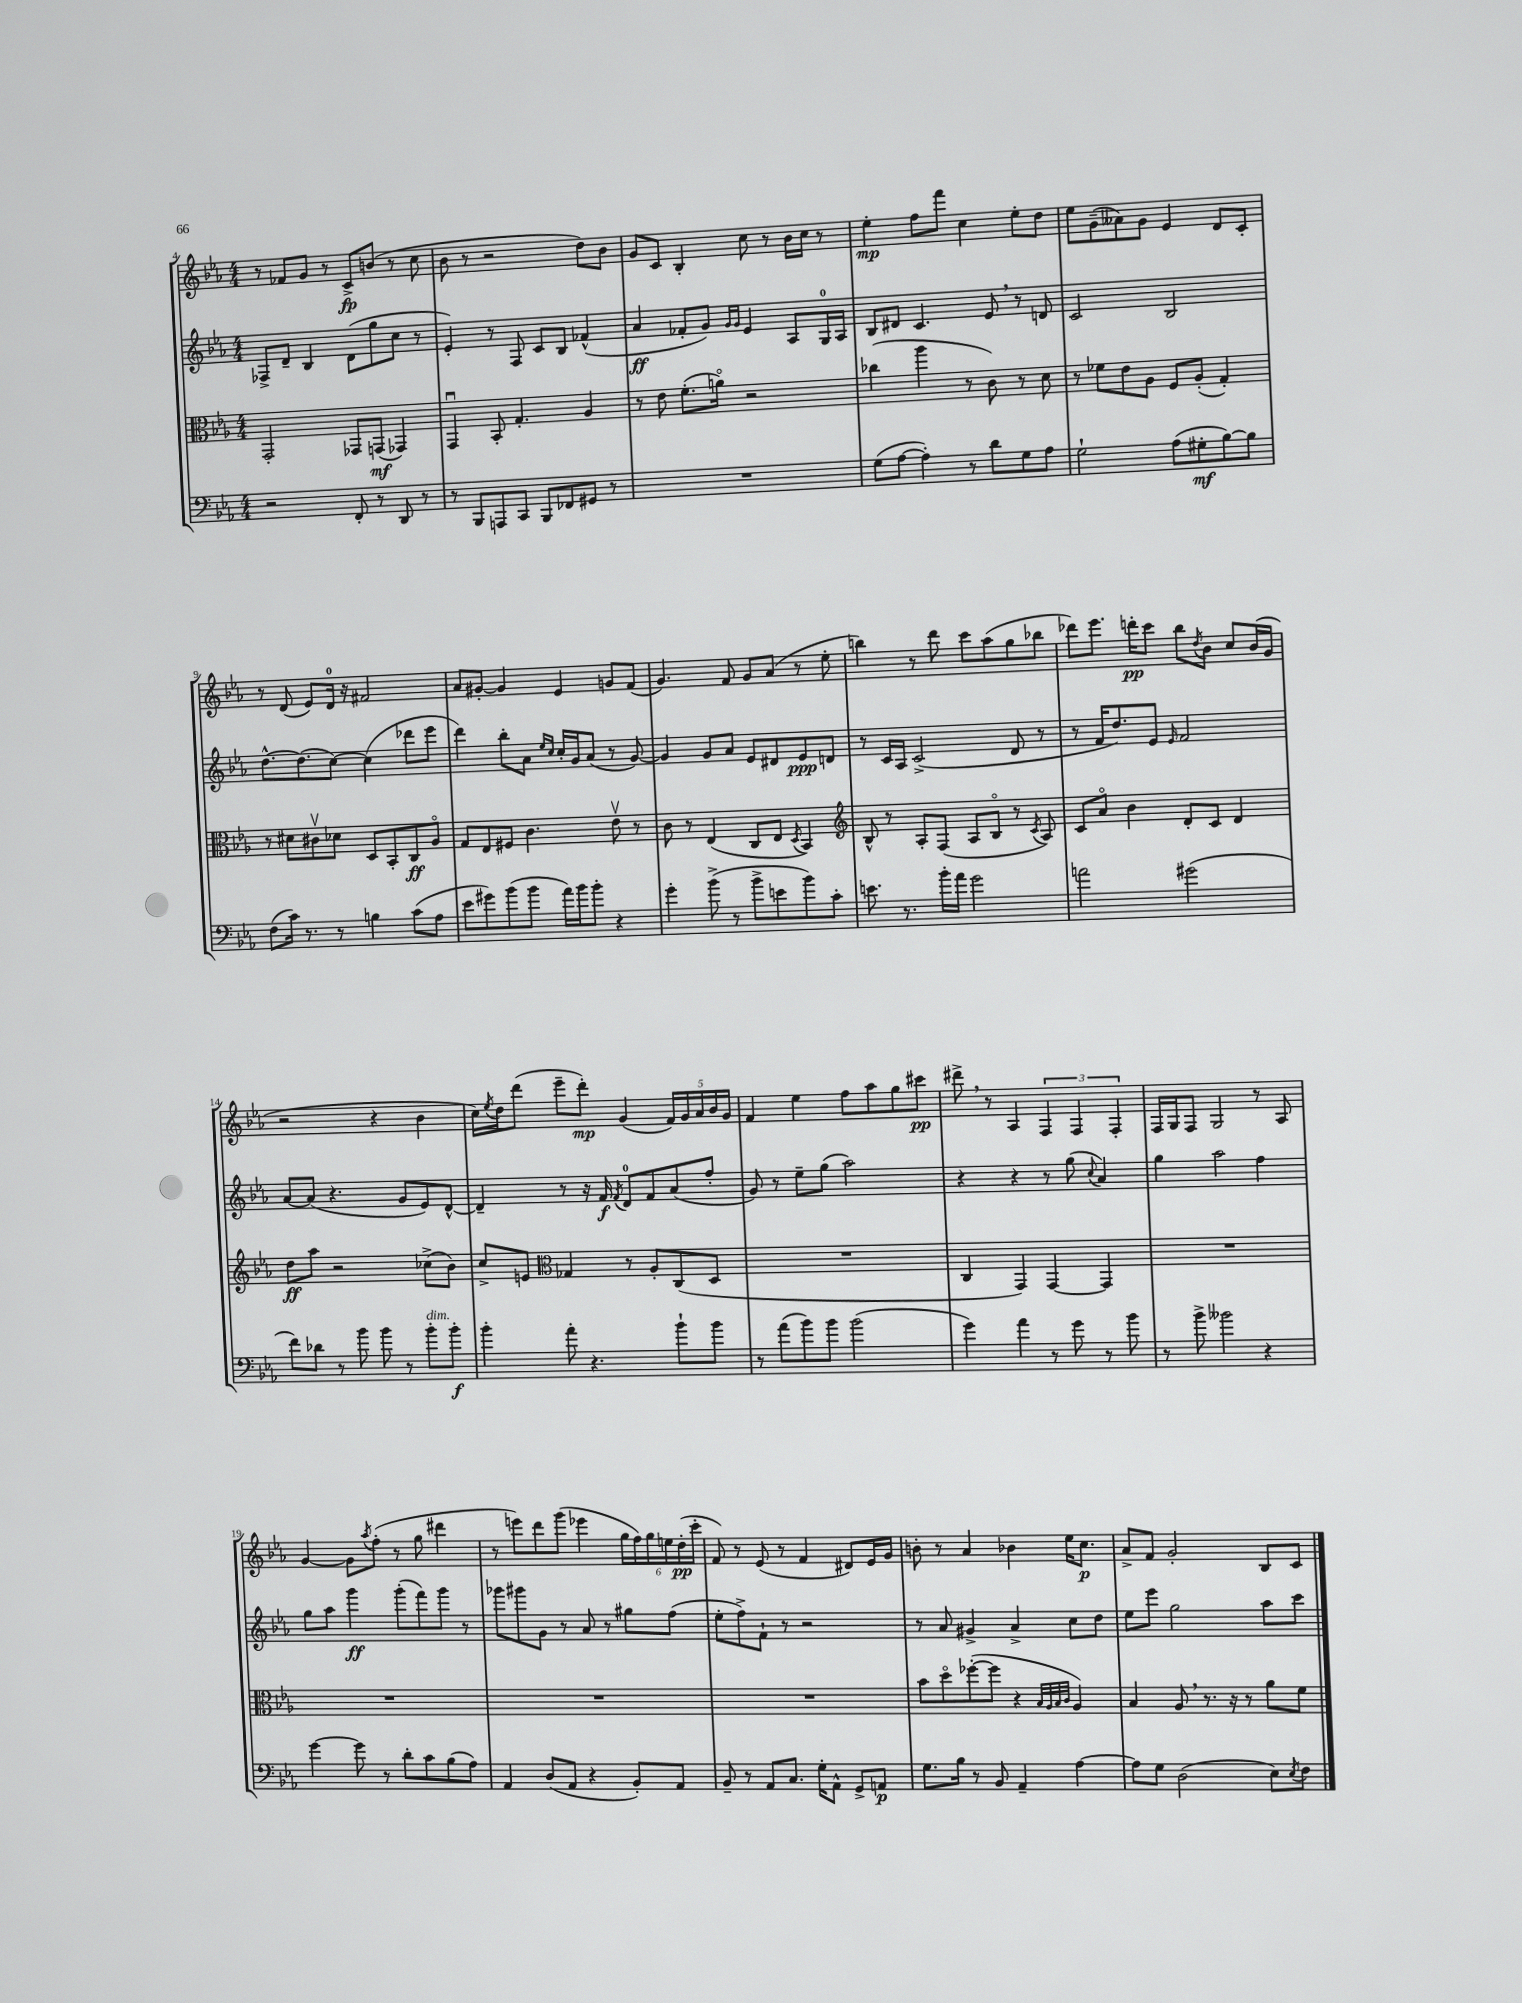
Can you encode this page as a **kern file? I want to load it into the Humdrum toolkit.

**kern	**dynam	**kern	**dynam	**kern	**dynam	**kern	**dynam
*part4	*part4	*part3	*part3	*part2	*part2	*part1	*part1
*staff4	*staff4	*staff3	*staff3	*staff2	*staff2	*staff1	*staff1
*clefF4	*	*clefC3	*	*clefG2	*	*clefG2	*
*k[b-e-a-]	*	*k[b-e-a-]	*	*k[b-e-a-]	*	*k[b-e-a-]	*
*M4/4	*	*M4/4	*	*M4/4	*	*M4/4	*
=4	=4	=4	=4	=4	=4	=4	=4
2r	.	2GG'/	.	8F-X^/L	.	8r	.
.	.	.	.	8d~/J	.	8f-X/L	.
.	.	.	.	4B-/	.	8g/J	.
.	.	.	.	.	.	8r	.
8FF'/	.	8GG-X/L	.	(8d\L	.	8c^/L	fp
8r	.	(8GGn/J	mf	8gg\	.	(8bn/J	.
8DD/	.	4GG-X/)	.	8cc\J	.	8r	.
8r	.	.	.	8r	.	8cc\	.
=5	=5	=5	=5	=5	=5	=5	=5
8r	.	4GGu/	.	4e-'/)	.	8b-\	.
8BBB-/L	.	.	.	.	.	8r	.
8AAAn/	.	8BB-'/	.	8r	.	2r	.
8CC/J	.	4.G'/	.	8F/	.	.	.
8BBB-/L	.	.	.	8c/L	.	.	.
8FF-X/	.	.	.	8B-/J	.	.	.
8GG#X/J	.	4A-/	.	(4f-X^^/	.	8dd\L)	.
8r	.	.	.	.	.	8b-\J	.
=6	=6	=6	=6	=6	=6	=6	=6
1r	.	8r	.	4a-/	ff	8g/L	.
.	.	8e-\	.	.	.	8c/J	.
.	.	(8.f'\L	.	8f-X'/L	.	4B-'/	.
.	.	.	.	8g/J)	.	.	.
.	.	16an\Jk)	.	.	.	.	.
.	.	.	.	16qqg/LL	.	.	.
.	.	.	.	16qqg/JJ	.	.	.
.	.	2r	.	4e-/	.	8cc\	.
.	.	.	.	.	.	8r	.
.	.	.	.	8A-/L	.	16b-\LL	.
.	.	.	.	.	.	16cc\JJ	.
.	.	.	.	16G/L	.	8r	.
.	.	.	.	16A-/JJ	.	.	.
=7	=7	=7	=7	=7	=7	=7	=7
(8G\L	.	(4cc-X\	.	8B-/L	.	4ee-'\	mp
[8A-\J	.	.	.	8d#X/J	.	.	.
4A-'\])	.	4aa-\	.	4.c/	.	8ff\L	.
.	.	.	.	.	.	8fff\J	.
8r	.	8r	.	.	.	4cc\	.
8d\L	.	8c\)	.	8e-,/	.	.	.
8G\	.	8r	.	8r	.	8ee-'\L	.
8A-\J	.	8d\	.	8dn/	.	8dd\J	.
=8	=8	=8	=8	=8	=8	=8	=8
2G`\	.	8r	.	2c/	.	8ee-\L	.
.	.	8f-X\L	.	.	.	(8g~\	.
.	.	8e-\	.	.	.	8a--X\)	.
.	.	8A-\J	.	.	.	8g\J	.
(8A-\L	.	8F/L	.	2B-/	.	4e-/	.
8G#X'\	mf	(8A-'/J	.	.	.	.	.
[8B-\)	.	4G'/)	.	.	.	8d/L	.
8B-\J]	.	.	.	.	.	8c'/J	.
!!LO:LB:g=z
=9	=9	=9	=9	=9	=9	=9	=9
(8F\L	.	8r	.	[8.dd^^\L	.	8r	.
16c\Jk)	.	8d#X\L	.	.	.	(8d/	.
8.r	.	.	.	(8.dd\]	.	.	.
.	.	8c#Xv\	.	.	.	8e-/L)	.
8r	.	8d-X\J	.	[8cc\J)	.	16d/Jk	.
.	.	.	.	.	.	16r	.
4Bn\	.	8D/L	.	(4cc\]	.	2f#X/	.
.	.	8BB-'/	.	.	.	.	.
(8c\L	.	8C/	ff	8ddd-X\L	.	.	.
8A-\J	.	8A-/J	.	8eee-\J	.	.	.
=10	=10	=10	=10	=10	=10	=10	=10
8e-\L	.	8G/L	.	4ddd\)	.	8a-/L	.
8g#X\)	.	8E-/	.	.	.	[8g#X'/J	.
(8b-\	.	8F#X/J	.	8bb-'\L	.	4g#/]	.
8b-\J	.	4.c\	.	8a-\J	.	.	.
.	.	.	.	16qqee-/LL	.	.	.
.	.	.	.	16qqcc/JJ	.	.	.
16a-\LL)	.	.	.	16cc'/LL	.	4e-/	.
16b-\J	.	.	.	16g/J	.	.	.
8b-'\J	.	.	.	(8a-/J	.	.	.
4r	.	8e-v\	.	8r	.	8gn/L	.
.	.	8r	.	[8g/)	.	(8f/J	.
=11	=11	=11	=11	=11	=11	=11	=11
4g'\	.	8c\	.	4g/]	.	4.g/)	.
.	.	8r	.	.	.	.	.
(8b-^\	.	(4E-/	.	8g/L	.	.	.
8r	.	.	.	8a-/J	.	8f/	.
8b-^\L	.	8C/L	.	8e-/L	.	8g/L	.
8en\	.	8E-/J	.	8d#X/	.	(8a-/J	.
.	.	8qD/	.	.	.	.	.
8b-\)	.	4BB-/)	.	8e-/	ppp	8r	.
8c'\J	.	.	.	8dn/J	.	8ee-'\	.
=12	=12	=12	=12	=12	=12	=12	=12
*	*	*clefG2	*	*	*	*	*
8.en\	.	8B-^^/	.	8r	.	4bbn\)	.
.	.	8r	.	16c/LL	.	.	.
8.r	.	.	.	16A-/JJ	.	.	.
.	.	8A-'/L	.	(2c^/	.	8r	.
16b-'\LL	.	(8F/J	.	.	.	8ddd\	.
16a-\JJ	.	.	.	.	.	.	.
2g\	.	8A-/L	.	.	.	8ccc\L	.
.	.	8B-/J	.	.	.	(8aa-\	.
.	.	8r	.	8d/	.	8gg\	.
.	.	8qc/	.	.	.	.	.
.	.	8A-/)	.	8r	.	8bb-X\J	.
=13	=13	=13	=13	=13	=13	=13	=13
2an\	.	8c/L	.	8r	.	8ddd-X\L)	.
.	.	8a-/J	.	16f/KL	.	8.eee-\J	.
.	.	.	.	8.dd/)	.	.	.
.	.	4b-\	.	.	.	.	.
.	.	.	.	.	.	16dddn'\KL	pp
.	.	.	.	8e-/J	.	8ccc\J	.
.	.	.	.	16qqe-/	.	.	.
(2g#X\	.	8d'/L	.	2f/	.	8bb-\L	.
.	.	.	.	.	.	8qdd/	.
.	.	8c/J	.	.	.	8b-\J	.
.	.	4d/	.	.	.	8cc/L	.
.	.	.	.	.	.	(16b-/L	.
.	.	.	.	.	.	16g/JJ	.
!!LO:LB:g=z
=14	=14	=14	=14	=14	=14	=14	=14
8f\L)	.	8dd\L	ff	[8a-/L	.	2r	.
8d-X\J	.	8aa-\J	.	(8a-/J]	.	.	.
8r	.	2r	.	4.r	.	.	.
8b-\	.	.	.	.	.	.	.
8b-\	.	.	.	.	.	4r	.
8r	.	.	.	8g/L	.	.	.
!LO:TX:a:i:t=dim.	!	!	!	!	!	!	!
8b-'\L	.	(8cc-X^\L	.	8e-/)	.	4b-\	.
8b-'\J	f	8b-\J)	.	[8d^^/J	.	.	.
=15	=15	=15	=15	=15	=15	=15	=15
4b-'\	.	8cc^/L	.	4d~/]	.	16cc\LL)	.
.	.	.	.	.	.	8qee-/	.
.	.	.	.	.	.	16dd\J	.
.	.	8en/J	.	.	.	(8ddd\J	.
*	*	*clefC3	*	*	*	*	*
8a-'\	.	4G-X/	.	8r	.	8eee-~\L	.
4.r	.	.	.	16r	.	8ddd'\J)	mp
.	.	.	.	16f/	f	.	.
.	.	.	.	8qf/	.	.	.
.	.	8r	.	8d/L	.	(4g/	.
.	.	8A-'/L	.	8f/	.	.	.
8b-`\L	.	(8C/	.	(8a-/	.	20f/LL)	.
.	.	.	.	.	.	20g/	.
.	.	.	.	.	.	20a-/	.
8b-\J	.	8D/J	.	8ff'/J	.	.	.
.	.	.	.	.	.	20b-/	.
.	.	.	.	.	.	20g/JJ	.
=16	=16	=16	=16	=16	=16	=16	=16
8r	.	1r	.	8g/)	.	4f/	.
(8a-\L	.	.	.	8r	.	.	.
8b-\)	.	.	.	8ee-~\L	.	4ee-\	.
8b-\J	.	.	.	(8gg\J	.	.	.
(2b-\	.	.	.	2aa-\)	.	8ff\L	.
.	.	.	.	.	.	8aa-\	.
.	.	.	.	.	.	8gg\	.
.	.	.	.	.	.	8ccc#X\J	pp
=17	=17	=17	=17	=17	=17	=17	=17
4g\)	.	4C/	.	4r	.	8ddd#X^,\	.
.	.	.	.	.	.	8r	.
4a-\	.	4GG/)	.	4r	.	4A-/	.
8r	.	[4GG/	.	8r	.	6F/	.
8g\	.	.	.	(8gg\	.	.	.
.	.	.	.	.	.	6F/	.
.	.	.	.	8qqcc/	.	.	.
8r	.	4GG/]	.	4a-/)	.	.	.
.	.	.	.	.	.	6F'/	.
8b-\	.	.	.	.	.	.	.
=18	=18	=18	=18	=18	=18	=18	=18
8r	.	1r	.	4gg\	.	16F/LL	.
.	.	.	.	.	.	16G/J	.
8b-^\	.	.	.	.	.	8F/J	.
2b--X\	.	.	.	2aa-\	.	2G/	.
4r	.	.	.	4ff\	.	8r	.
.	.	.	.	.	.	8A-/	.
!!LO:LB:g=z
=19	=19	=19	=19	=19	=19	=19	=19
[4g\	.	1r	.	8gg\L	.	[4g/	.
.	.	.	.	8aa-\J	.	.	.
8g\]	.	.	.	4ggg\	ff	8g\L]	.
.	.	.	.	.	.	8qaa-/	.
8r	.	.	.	.	.	(8ff'\J	.
8d'\L	.	.	.	(8ggg'\L	.	8r	.
8c\	.	.	.	8fff\)	.	8gg\	.
(8B-\	.	.	.	8ggg\J	.	4ddd#X\	.
8A-\J)	.	.	.	8r	.	.	.
=20	=20	=20	=20	=20	=20	=20	=20
4AA-/	.	1r	.	8ggg-X\L	.	8r	.
.	.	.	.	8ggg#X\	.	8eeen\L)	.
(8D/L	.	.	.	8g\J	.	8ddd\	.
8AA-/J	.	.	.	8r	.	(8ggg\J	.
4r	.	.	.	8a-/	.	4eee-X\	.
.	.	.	.	8r	.	.	.
8BB-'/L)	.	.	.	8gg#X\L	.	24gg\LL	.
.	.	.	.	.	.	24ff\)	.
.	.	.	.	.	.	24gg\	.
8AA-/J	.	.	.	(8ff\J	.	24een\	.
.	.	.	.	.	.	(24dd'\	pp
.	.	.	.	.	.	24ccc'\JJ	.
=21	=21	=21	=21	=21	=21	=21	=21
8BB-~/	.	1r	.	8ee-'\L	.	8f/)	.
8r	.	.	.	8ff^\)	.	8r	.
8AA-/L	.	.	.	8f`\J	.	(8e-/	.
8.C/J	.	.	.	8r	.	8r	.
.	.	.	.	2r	.	4f/	.
16G'\KL	.	.	.	.	.	.	.
8AA-^^\J	.	.	.	.	.	.	.
8GG^/L	.	.	.	.	.	8d#X/L)	.
8AAn/J	p	.	.	.	.	16e-/L	.
.	.	.	.	.	.	16g/JJ	.
=22	=22	=22	=22	=22	=22	=22	=22
8.G\L	.	8b-\L	.	8r	.	8bn'\	.
.	.	8dd\	.	8a-/	.	8r	.
16B-\Jk	.	.	.	.	.	.	.
8r	.	([8ff-X'\	.	4g#X^/	.	4a-/	.
8BB-/	.	8ff-\J]	.	.	.	.	.
4AA-~/	.	4r	.	4a-^/	.	4b-X\	.
.	.	32qqB-/LLL	.	.	.	.	.
.	.	32qqA-/	.	.	.	.	.
.	.	32qqB-/	.	.	.	.	.
.	.	32qqc/JJJ	.	.	.	.	.
[4A-\	.	4A-/)	.	8cc\L	.	16ee-\KL	.
.	.	.	.	.	.	8.cc\J	p
.	.	.	.	8dd\J	.	.	.
=23	=23	=23	=23	=23	=23	=23	=23
8A-\L]	.	4B-/	.	8ee-\L	.	8a-^/L	.
8G\J	.	.	.	8eee-\J	.	8f/J	.
(2D\	.	8A-,/	.	2gg\	.	2g'/	.
.	.	8.r	.	.	.	.	.
.	.	16r	.	.	.	.	.
.	.	8r	.	.	.	.	.
8E-\L)	.	8a-\L	.	8aa-\L	.	8B-/L	.
8qE-/	.	.	.	.	.	.	.
8F\J	.	8f\J	.	8ccc\J	.	8c/J	.
==	==	==	==	==	==	==	==
*-	*-	*-	*-	*-	*-	*-	*-
